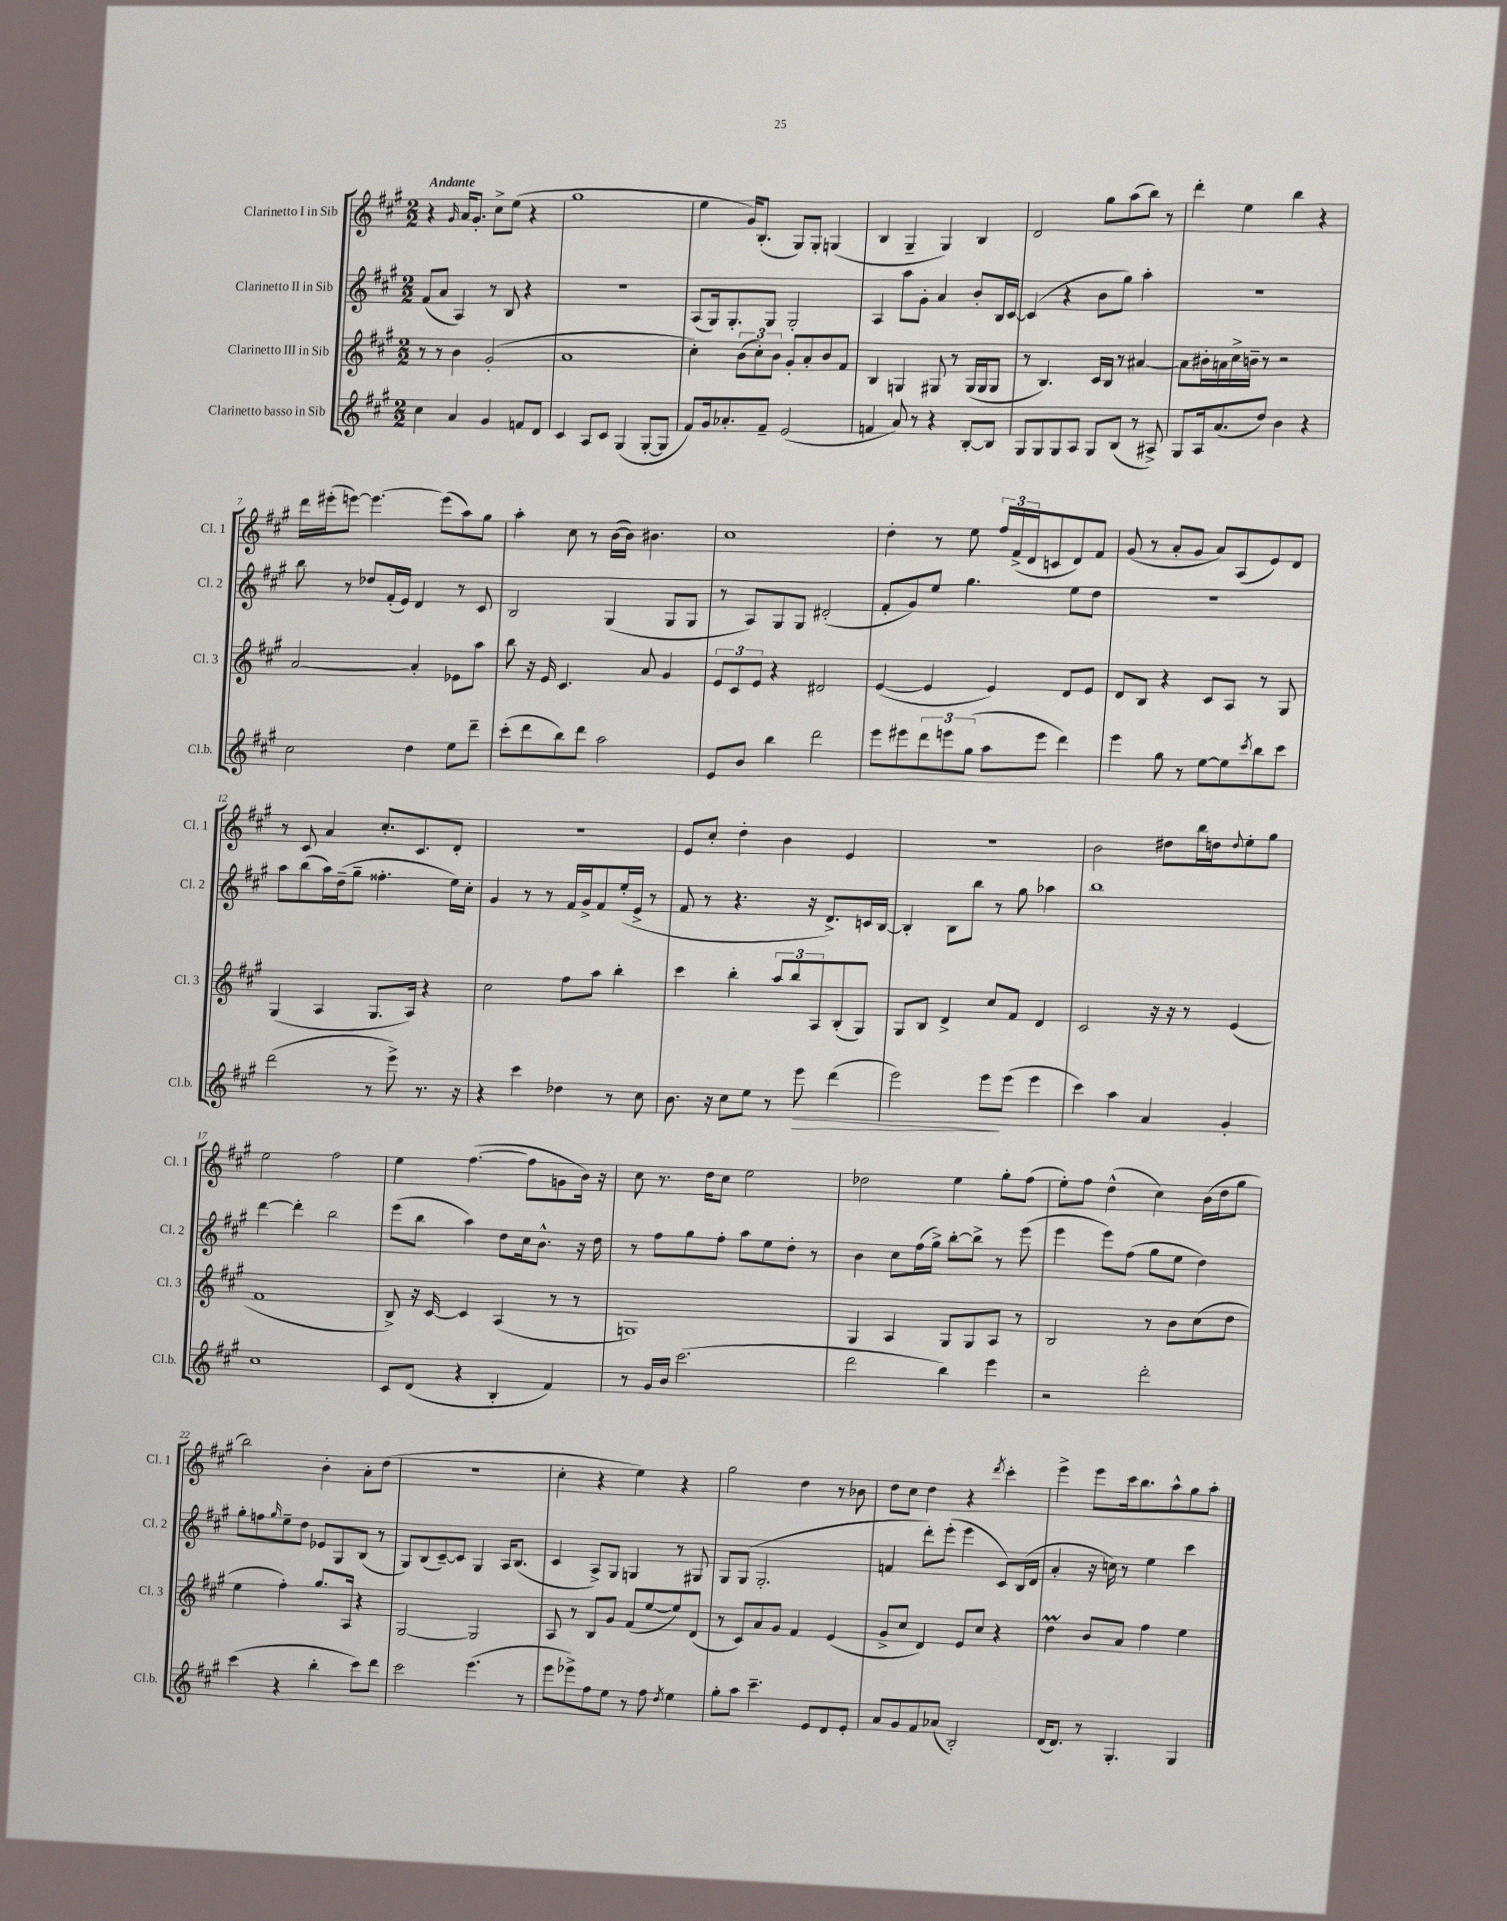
<<
\new StaffGroup <<
\new Staff = "s0" \with { instrumentName = "Clarinetto I in Sib" shortInstrumentName = "Cl. 1" } {
    \clef treble \key a \major \numericTimeSignature \time 2/2 \tempo "Andante"
    r4 \grace { gis'16 } a'16 gis'8.-. cis''8-> e''8( r4 |
    gis''1 |
    e''4 gis'16) b8.-.( gis8) gis8-. g4( |
    b4 gis4-- gis4) b4 |
    d'2 gis''8 a''8( b''8) r8 |
    d'''4-. e''4 b''4 r4 |
    d'''16 eis'''16-.( e'''8~) e'''4.~ e'''8( a''8) gis''8 |
    a''4-. cis''8 r8 b'16~( b'16) bis'4. |
    cis''1 |
    d''4-. r8 e''8 \tuplet 3/2 { fis''16 fis'16->( d'16 } c'8 d'8) fis'8 |
    gis'8( r8 a'8-. gis'8 a'8) a8( e'8) d'8 |
    r8 cis'8 a'4 cis''8.-. cis'8. d'8-. |
    R1 |
    e'8 cis''8-. d''4-. b'4 e'4 |
    R1 |
    b'2 dis''8 b''16 d''16 \appoggiatura { d''8 } e''8-. gis''8 |
    e''2 fis''2 |
    e''4 fis''4.~( fis''8 g'8 b'16) r16 |
    cis''8 r8. d''16 cis''8 e''2 |
    des''2 e''4 gis''8-. fis''8( |
    e''8-.) fis''8 d''4-^( cis''4) b'16( d''16 gis''8 |
    b''2) b'4-. a'8-. d''8( |
    R1 |
    cis''4-. r4 e''4) r4 |
    gis''2 d''4 r8 bes'8 |
    d''8 cis''8 d''4 r4 \acciaccatura { d'''8 } cis'''4-. |
    e'''4-> e'''8 cis'''16 b''8. a''8-^ gis''8 a''8-. \bar "|." |
}
\new Staff = "s1" \with { instrumentName = "Clarinetto II in Sib" shortInstrumentName = "Cl. 2" } {
    \clef treble \key a \major \numericTimeSignature \time 2/2
    fis'8( a'8 a4) r8 b8 r4 |
    R1 |
    a8( gis16) gis8.-. gis8 gis2-. |
    a4 a''8 gis'8-. a'4 b'8-. b16 cis'16~ |
    cis'4( r4 b'8 gis''8) a''4-. |
    r1 |
    b''8 r8 des''8 fis'16-.( e'16) d'4 r8 cis'8 |
    b2 gis4( gis8 gis8 |
    r8 a8) gis8 gis8 dis'2-.( |
    fis'8-. gis'8) e''8 gis''4. e''8 d''8 |
    R1 |
    a''8 b''8( a''16) d''16--( gis''8-- fisis''4.-. e''16) cis''16-. |
    gis'4 r8 r8 fis'16 gis'16-> fis'8 e''16-.( e'16-> r8 |
    fis'8 r8 r4. r16 d'8.->) c'16 b16~ |
    b4-. b8 b''8 r8 gis''8 aes''4 |
    b''1 |
    d'''4~ d'''4-. b''2 |
    e'''8( b''8 a''4) d''8 cis''16 b'8.-^ r16 d''16 |
    r8 fis''8 gis''8 fis''8-. a''8 e''8 d''8-. r8 |
    b'4 cis''8 fis''16( gis''16->) b''8~-. b''8-> r8 e'''8( |
    e'''4 e'''8) fis''8( gis''8 e''8 d''4) |
    gis''8-. f''8 \grace { gis''16 } e''8-- d''8 ees'8 gis8 b8( r8 |
    gis8) b8( cis'8~--) cis'8 gis4 a16 b8.( |
    cis'4 a8->) gis8 g4 r8 gis8 |
    gis8 gis8( gis2.-. |
    f'4 d'''8-.) e'''8-.( e'''4 cis'8) b16( d'16 |
    a'4-. r16 c''16) r8 e''4 cis'''4 \bar "|." |
}
\new Staff = "s2" \with { instrumentName = "Clarinetto III in Sib" shortInstrumentName = "Cl. 3" } {
    \clef treble \key a \major \numericTimeSignature \time 2/2
    r8 r8 b'4 gis'2-.( |
    a'1 |
    cis''4-.) \tuplet 3/2 { b'8( cis''8-.) b'8 } gis'8-. a'8-. b'8 fis'8 |
    b4 g4 gis8 r8 gis16( gis16 gis8 |
    r8 b4.) cis'16 b16 r8 ais'4~ |
    ais'8 bis'16-. a'16 cis''16-> b'16-- r8 r2 |
    a'2~ a'4-. ees'8 a''8 |
    b''8 r16 e'16 cis'4. a'8 gis'4 |
    \tuplet 3/2 { e'8 cis'8 e'8 } r4 dis'2 |
    e'4~( e'4 e'4) d'8 e'8 |
    d'8 b8 r4 cis'8 a8 r8 gis8 |
    gis4( a4 gis8. a16) r4 |
    cis''2 fis''8 a''8 b''4-. |
    cis'''4 b''4-. \tuplet 3/2 { a''8 b''8 a8 } b8-.( gis8) |
    gis8 b8 d'4-> cis''8 fis'8 d'4 |
    cis'2 r16 r16 r8 e'4( |
    fis'1 |
    b8->) r16 cis'16~ cis'4 a4( r8 r8 |
    g1) |
    gis4 a4 gis8 gis8 a8 r8 |
    b2 r8 b'8 cis''8( d''8 |
    e''4 fis''4-.) gis''8. a16 r4 |
    gis2~ gis2 |
    a8 r8 b8 gis'8 fis'8( e''8~ e''8) d'8( |
    r8 cis'8) a'8 gis'8 fis'4 e'4( |
    gis'8-> cis''8 d'4) e'8 cis''8 r4 |
    d''4\prall b'8 a'8 fis''4 e''4 \bar "|." |
}
\new Staff = "s3" \with { instrumentName = "Clarinetto basso in Sib" shortInstrumentName = "Cl.b." } {
    \clef treble \key a \major \numericTimeSignature \time 2/2
    cis''4 a'4 gis'4 f'8 d'8 |
    cis'4 a8 cis'8 gis4( gis8~-. gis8 |
    fis'8) gis'16 aes'8.-. fis'8-- e'2( |
    f'4 a'8) r8 r4 b8~-. b8 |
    gis8 gis8 gis8 a8 gis8 b8( r8 ais8->) |
    gis8 a16 a'8.( d''8) b'4 r4 |
    cis''2 d''4 e''8 d'''8-- |
    cis'''8-.( d'''8 b''8) d'''8 a''2 |
    e'8 b'8 b''4 d'''2 |
    e'''8 eis'''8 \tuplet 3/2 { d'''8 e'''8 gis''8( } a''8 e'''8 d'''4) |
    e'''4 gis''8 r8 e''8~ e''8 \acciaccatura { cis'''8 } b''8 cis'''8 |
    d'''2( r8 e'''8->) r8. r16 |
    r4 cis'''4 des''4 r8 cis''8 |
    b'8. r16 cis''8 e''8 r8 e'''8\> d'''4( |
    e'''2) e'''8\! e'''8( e'''4 |
    cis'''4) a''4 a'4 gis'4-. |
    cis''1 |
    cis'8 d'8( r4 b4-. fis'4) |
    r8 gis'16 b'16 cis'''2.( |
    d'''2 b''4) e'''4 |
    r2 d'''2-. |
    cis'''4( r4 b''4-. cis'''8) d'''8 |
    cis'''2 e'''4.( r8 |
    e'''8 ees'''8->) fis''8 e''8 r8 fis''8 \acciaccatura { d''8 } e''4 |
    gis''8-. a''8 cis'''4.-- e'8 d'8 e'8-. |
    a'8 gis'8 fis'8 aes'8( b2-.) |
    d'16( d'8.) r8 gis4.-. gis4 \bar "|." |
}
>>
>>
